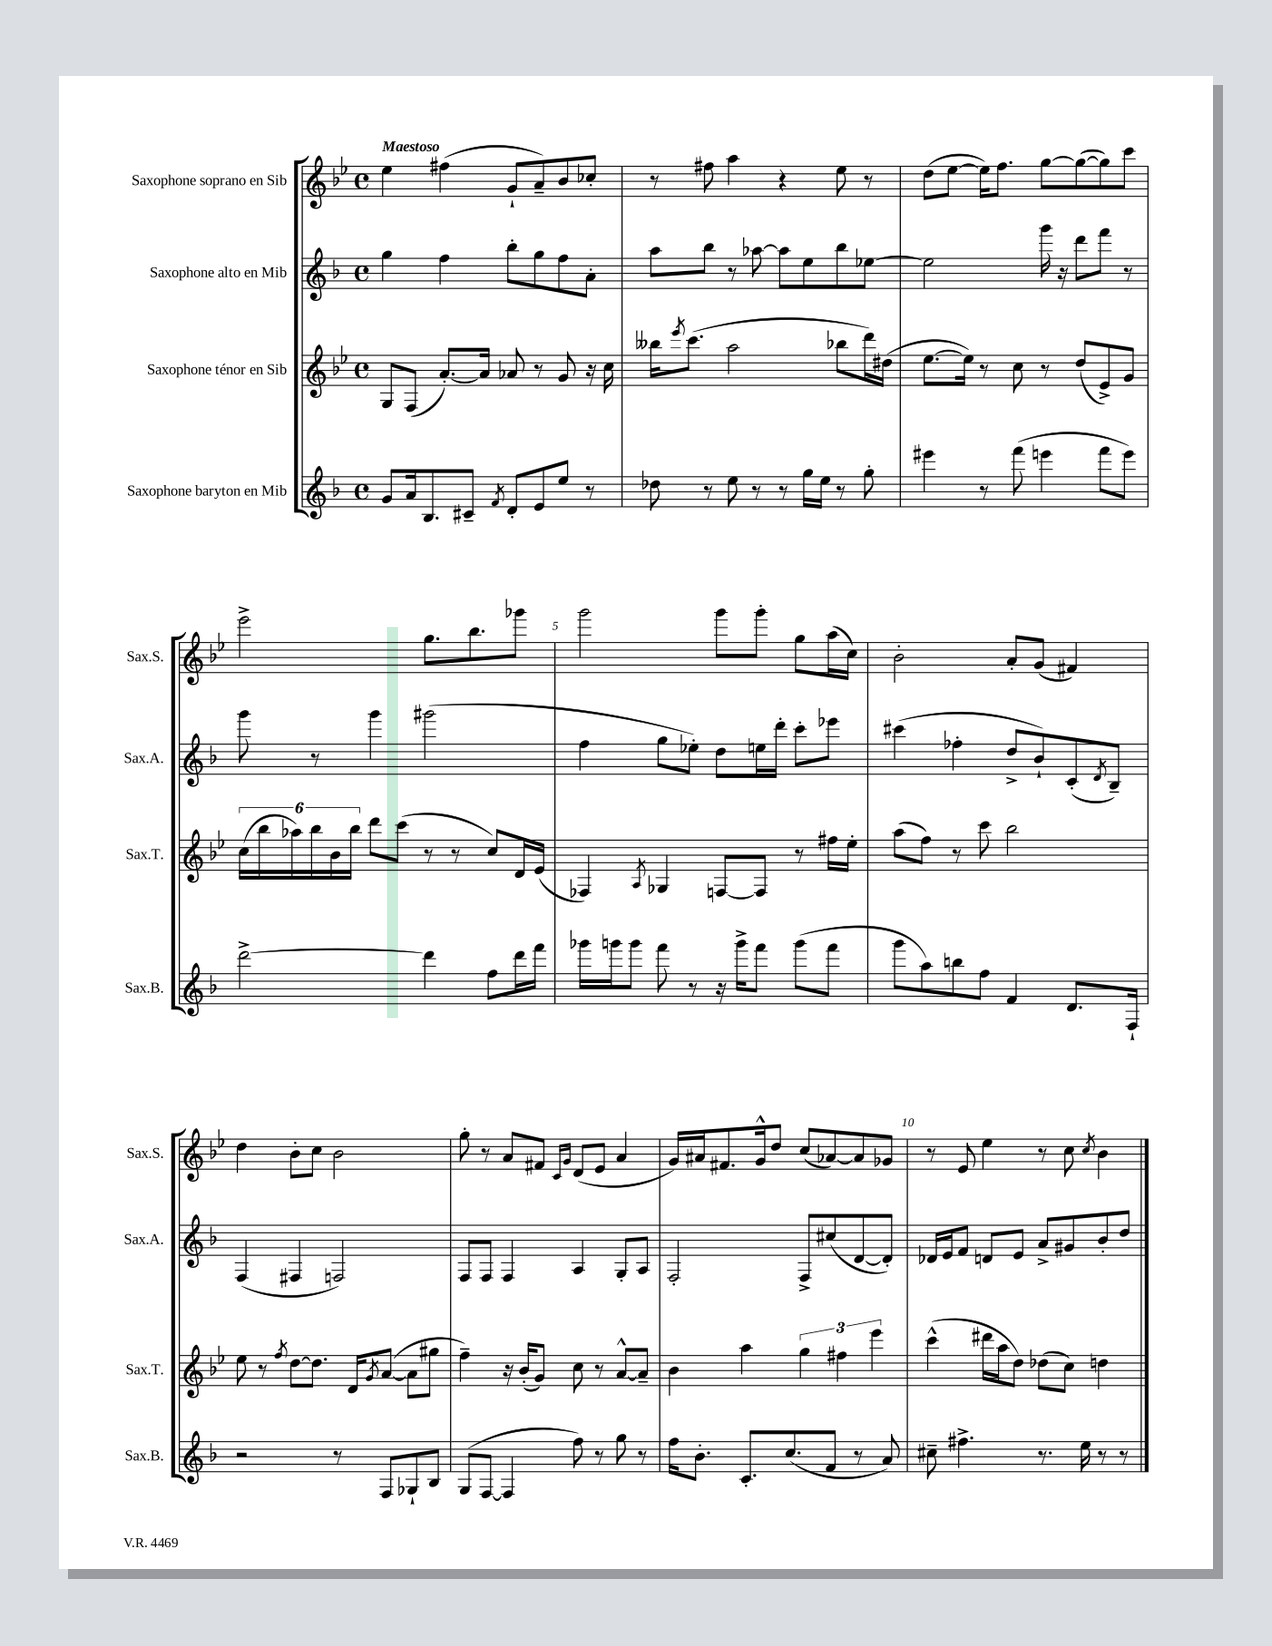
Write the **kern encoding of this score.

**kern	**kern	**kern	**kern
*staff4	*staff3	*staff2	*staff1
*clefG2	*clefG2	*clefG2	*clefG2
*k[b-]	*k[b-e-]	*k[b-]	*k[b-e-]
*M4/4	*M4/4	*M4/4	*M4/4
*met(c)	*met(c)	*met(c)	*met(c)
8g	8G	4gg	4ee-
16a	(8F	.	.
8.B-	.	.	.
.	[8.a')	4ff	(4ff#
8c#~	.	.	.
.	16a]	.	.
8qf	.	.	.
8d'	8a-	8bb-'	8g`
8e	8r	8gg	8a~)
8ee	8g	8ff	8b-
8r	16r	8a'	8cc-'
.	16cc	.	.
=	=	=	=
8dd-	16bb--	8aa	8r
.	8qeee-	.	.
.	(8.ccc	.	.
8r	.	8bb-	8ff#
8ee	2aa	8r	4aa
8r	.	[8aa-	.
8r	.	8aa-]	4r
16gg	.	8ee	.
16ee	.	.	.
8r	8bb-	8bb-	8ee-
8gg'	16ddd)	[8ee-	8r
.	(16dd#	.	.
=	=	=	=
4eee#	[8.ee-	2ee-]	(8dd
.	.	.	[8ee-
.	16ee-])	.	.
8r	8r	.	16ee-])
.	.	.	8.ff
(8fff	8cc	.	.
4eee	8r	16ggg	[8gg
.	.	16r	.
.	(8dd	8ddd	(8gg_
8fff	8e-^)	8fff	8gg])
8eee)	8g	8r	8ccc
=	=	=	=
[2ddd^	(24cc	8ggg	2eee-^
.	24bb-	.	.
.	24aa-)	.	.
.	24bb-	8r	.
.	24b-	.	.
.	24bb-	.	.
.	8ddd	4ggg	.
.	(8ccc	.	.
4ddd]	8r	(2ggg#	8.gg
.	8r	.	.
.	.	.	8.bb-
8ff	8cc)	.	.
16ddd	16d	.	8ggg-
16fff	(16e-	.	.
=	=	=	=
16ggg-	4F-)	4ff	2ggg
16ggg	.	.	.
8ggg	.	.	.
.	8qA	.	.
8fff	4G-	8gg	.
8r	.	8ee-')	.
16r	[8F	8dd	8ggg
16ggg^	.	.	.
8fff	8F]	16ee	8ggg'
.	.	16ddd'	.
(8ggg	8r	8ccc'	8gg
8fff	16ff#	8eee-	(16aa
.	16ee-'	.	16cc)
=	=	=	=
8ggg	(8aa	(4ccc#	2b-'
8aa)	8ff)	.	.
8bb	8r	4ff-'	.
8ff	8ccc	.	.
4f	2bb-	8dd^	8a'
.	.	8b-`)	(8g
8.d	.	(8c'	4f#)
.	.	8qd	.
.	.	8B-~)	.
16F`	.	.	.
=	=	=	=
2r	8ee-	(4F	4dd
.	8r	.	.
.	8qff	.	.
.	[8dd	4F#	8b-'
.	8.dd]	.	8cc
8r	.	2F)	2b-
.	16d	.	.
.	8qg	.	.
8F	([8a	.	.
8G-`	8a]	.	.
8B-	8gg#	.	.
=	=	=	=
(8G	4ff~)	8F	8gg'
[8F	.	8F	8r
4F]	16r	4F	8a
.	(16b-'	.	.
.	8g)	.	8f#
.	.	.	16qqc
.	.	.	16qqg
8ff)	8cc	4A	(8d
8r	8r	.	8e-
8gg	[8a^^	8G'	4a
8r	8a~]	8A	.
=	=	=	=
16ff	4b-	2F'	16g)
8.b-'	.	.	16a#
.	.	.	8.f#
8.c'	4aa	.	.
.	.	.	16g^^
.	.	.	8dd
(8.cc	.	.	.
.	6gg	8F^	(8cc
8f	.	(8cc#	[8a-)
.	6ff#	.	.
8r	.	[8d	8a-]
.	6eee-	.	.
8a)	.	8d'])	8g-
=	=	=	=
8cc#~	(4ccc^^	16d-	8r
.	.	16e	.
4.ff#^	.	8f	8e-
.	16ddd#	8d	4ee-
.	16aa	.	.
.	8dd)	8e	.
8.r	(8dd-	8a^	8r
.	8cc)	8g#	8cc
16ee	.	.	.
.	.	.	8qcc
8r	4dd	8b-'	4b-
8r	.	8dd	.
==	==	==	==
*-	*-	*-	*-
